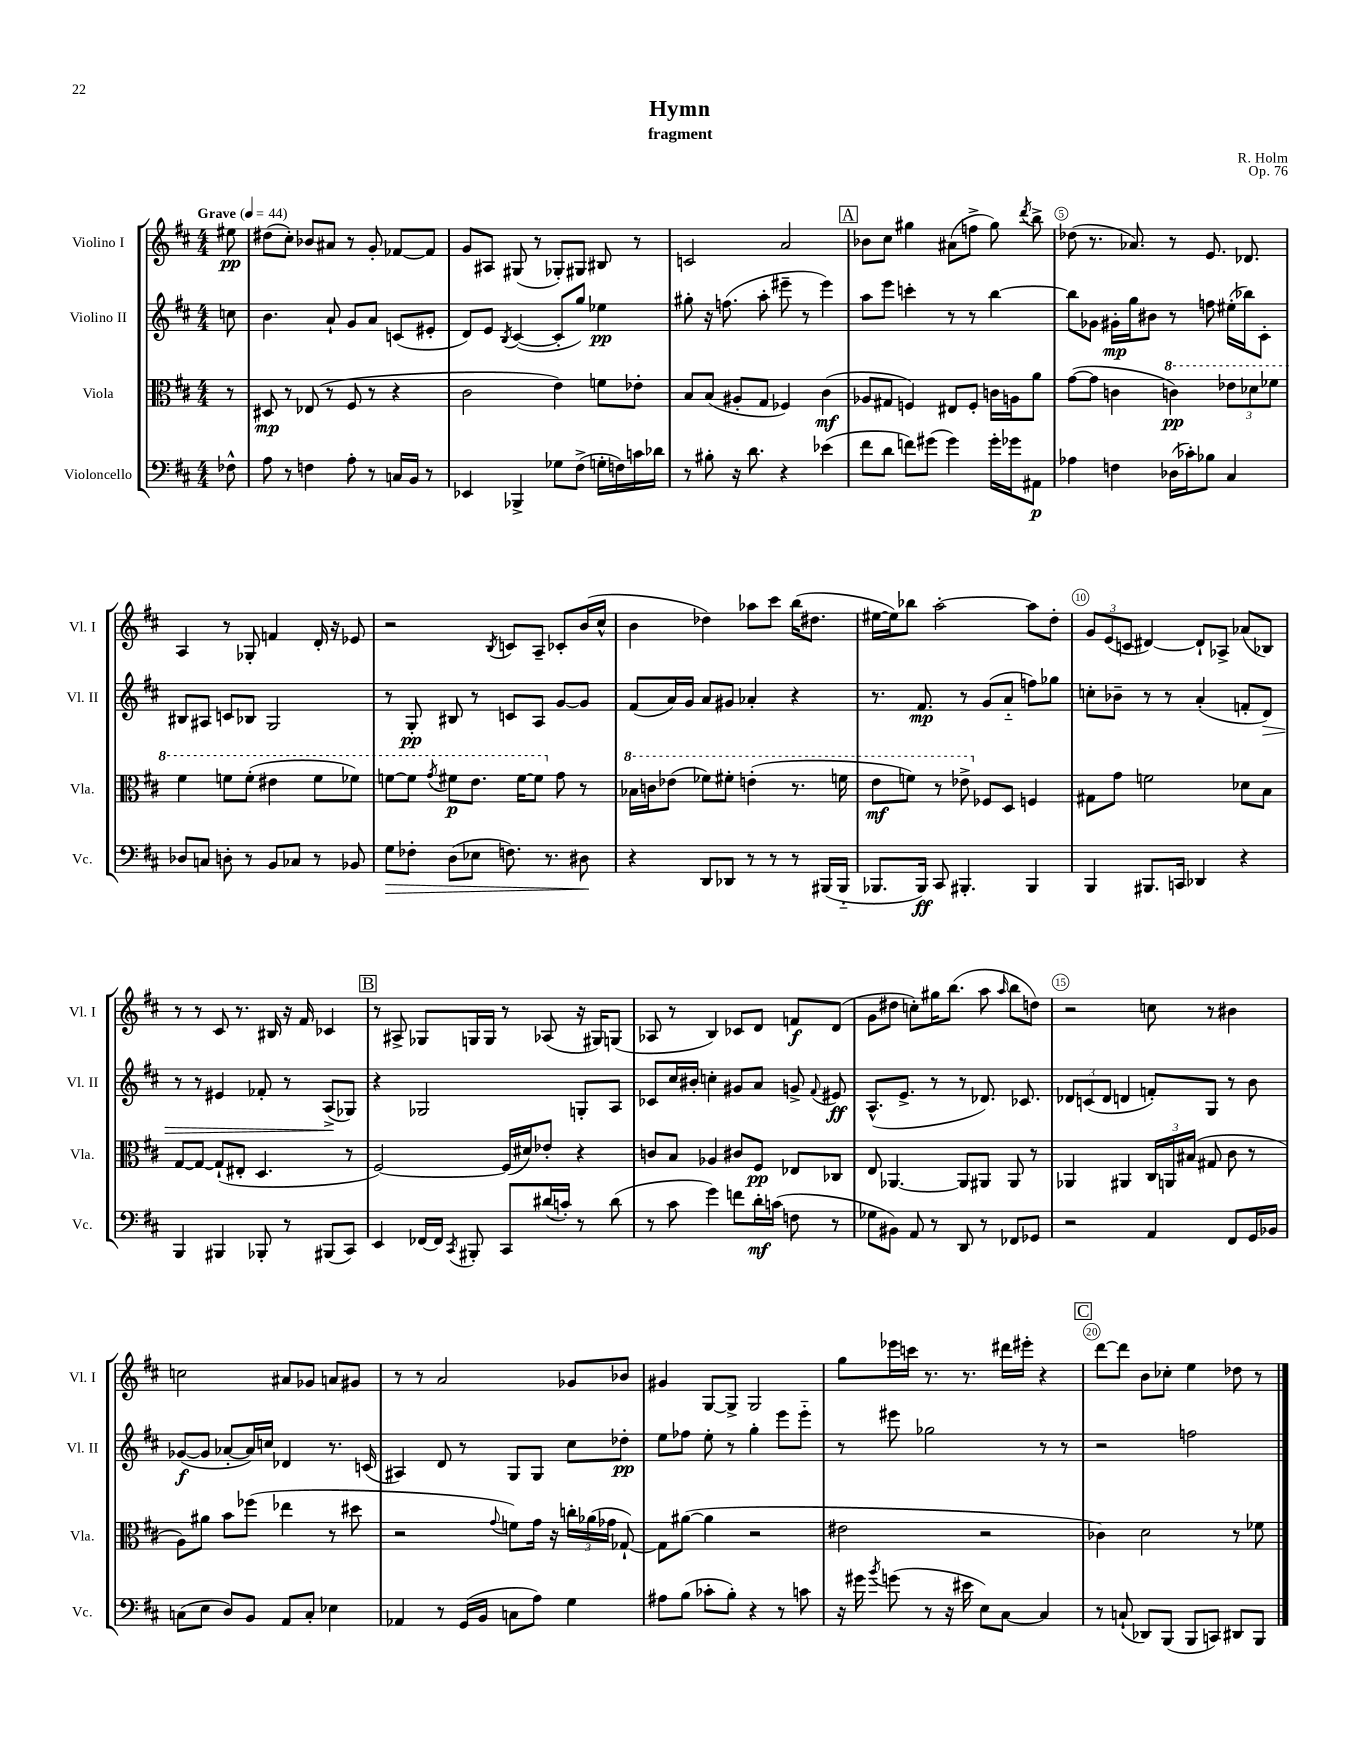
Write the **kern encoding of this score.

**kern	**kern	**kern	**kern
*staff4	*staff3	*staff2	*staff1
*clefF4	*clefC3	*clefG2	*clefG2
*k[f#c#]	*k[f#c#]	*k[f#c#]	*k[f#c#]
*M4/4	*M4/4	*M4/4	*M4/4
*MM44	*MM44	*MM44	*MM44
8F-^^\	8r	8cc\	8ee#\
=	=	=	=
8A\	8D#/	4.b\	(8dd#\L
8r	8r	.	8cc#'\J)
4F\	(8E-/	.	8b-/L
.	8r	8a`/	8a#/J
8A'\	8F#/	8g/L	8r
8r	8r	8a/J	8g'/
16C/LL	4r	(8c/L	[8f-/L
16BB/JJ	.	.	.
8r	.	8e#'/J	8f-/]J
=	=	=	=
4EE-/	2c#\	8d/L)	8g/L
.	.	8e/J	8A#/J
.	.	8qB/	.
4BBB-^/	.	([4c#/	(8G#/
.	.	.	8r
8G-\L	4e\)	8c#'/]L	8G-'/L)
(8F#^\J	.	8gg/J)	8G#/J
16G'\LL	8f\L	4ee-\	8B#/
16F\)	.	.	.
16c\	8e-'\J	.	8r
16d-\JJ	.	.	.
=	=	=	=
8r	8B/L	8gg#'\	2c/
8B#'\	(8B/J	16r	.
.	.	(8.ff\	.
16r	8A#'/L	.	.
8.d\	.	.	.
.	8G/J	8aa'\	.
4r	4F-/)	8eee#~\	2a/
.	.	8r	.
(4e-\	(4c#\	4eee#\)	.
=	=	=	=
8f#\L	8A-/L	8aa\L	8b-\L
8d\J	8G#/J	8eee\J	8cc#\J
8f\L)	4F/)	4ccc'\	4gg#\
(8g#\J	.	.	.
4g#\)	8E#/L	8r	(8a#\L
.	8F'/J	8r	8ff^\J
16g#'\LL	16c\LL	[4bb\	8gg#\)
16g-\J	16A\J	.	.
.	.	.	8qddd/
8AA#\J	8a\J	.	8bb^\
=	=	=	=
4A-\	([8g\L	8bb\]L	(8dd-\
.	8g\]J	8g-\J	8.r
4F\	4c\	16g#'\LL	.
.	.	16gg\J	8.a-/)
.	.	8b#\J	.
(16D-\LL	4cc\)	8r	8r
16c-'\J)	.	.	.
8B-\J	.	8ff\	8.e/
4C#/	12ee-\L	(16ee#'\LL	.
.	.	16bb-\J)	8.d-/
.	12dd-\	.	.
.	.	8c#'\J	.
.	12ff-\J	.	.
=	=	=	=
8D-/L	4ff#\	8B#/L	4A/
8C/J	.	8A#/J	.
8D'\	8ff\L	8c/L	8r
8r	(8ff'\J	8B-/J	8G-'/
8BB/L	4ee#\	2G/	4f/
8C-/J	.	.	.
8r	8ff\L	.	16d'/
.	.	.	16r
8BB-/	8ff-\J)	.	8e-/
=	=	=	=
8G\L	[8ff\L	8r	2r
8F-'\J	8ff\]J	8G'/	.
.	8qgg/	.	.
(8D\L	8ff#\L	8B#/	.
8E-\J	8.ee\J	8r	.
.	.	.	8qB/
8.F\)	.	8c/L	8c/L
.	[16ff#\LK	.	.
.	8ff#\]J	8A/J	8A~/J
8.r	.	.	.
.	8g\	[8g/L	8c-'/L
8D#\	8r	8g/]J	(16b/L
.	.	.	16cc#^^/JJ
=	=	=	=
4r	16b-\LL	(8f#/L	4b\
.	16cc\J	.	.
.	(8ee-\J	16a/L)	.
.	.	16g/JJ	.
8DD/L	8ff-\L)	8a/L	4dd-\)
8DD-/J	8ff#'\J	8g#/J	.
8r	(4ee'\	4a-'/	8aa-\L
8r	.	.	8ccc#\J
8r	8.r	4r	(16bb\LK
.	.	.	8.dd#\J
(16BBB#/LL	.	.	.
16BBB#'~/JJ	16ff\	.	.
=	=	=	=
8.BBB-/L	8ee\L	8.r	[16ee#\LL
.	.	.	16ee#\]J)
.	8ff\J)	.	8bb-\J
16BBB-/Jk)	.	8.f#/	.
8CC#/	8r	.	[2aa'\
4.BBB#'/	8ee-^\	8r	.
.	8F-/L	(8g/L	.
.	8D/J	8a'~/J	.
4BBB#/	4F/	8ff\L)	8aa\]L
.	.	8gg-\J	8dd'\J
=	=	=	=
4BBB/	8G#\L	8cc'\L	12g/L
.	.	.	(12e/
.	8g\J	8b-~\J	.
.	.	.	12c/J
8.BBB#/L	2f\	8r	[4d#/)
.	.	8r	.
16CC/Jk	.	.	.
4DD-/	.	(4a'/	8d#`/]L
.	.	.	8A-^/J
4r	8d-\L	8f'/L	(8a-/L
.	8B\J	8d/J)	8B-/J)
=	=	=	=
4BBB/	[8G/L	8r	8r
.	8G/_J	8r	8r
4BBB#/	(8G`/]L	4e#/	8c#/
.	8E#'/J	.	8.r
8BBB-'/	4.D/	8f-'/	.
.	.	.	16B#/
8r	.	8r	16r
.	.	.	16f#/
(8BBB#/L	.	(8A^/L	4c-/
8CC#/J)	8r	8G-/J)	.
=	=	=	=
4EE/	[2F#/)	4r	8r
.	.	.	8A#^/
[16FF-/LL	.	2G-/	8G-/L
16FF-/]JJ	.	.	.
8qCC#/	.	.	.
8BBB#'/	.	.	16G/L
.	.	.	16G/JJ
8CC#/L	(16F#/]LL	.	8r
.	16d#/J)	.	.
(16d#/L	8e-'/J	.	(8A-/
16c'/JJ)	.	.	.
8r	4r	8G'/L	16r
.	.	.	16G#/LK)
(8d#\	.	8A/J	(8G/J
=	=	=	=
8r	8c/L	8c-/L	8A-/
8c#\	8B/J	16cc#/L	8r
.	.	16b#'/JJ	.
4g\)	4A-/	4cc'\	4B/)
8f\L	8c#/L	8g#/L	8c-/L
16d'\L	8F#/J	8a/J	8d/J
(16c\JJ	.	.	.
8F\	8E-/L	8g^/	8f/L
.	.	8qqf#/	.
8r	8C-/J	8e#/	(8d/J
=	=	=	=
8G-\L	8E/	(8.A^^/L	8g\L
8BB#\J)	[4.AA-/	.	8dd#\J
.	.	8.e^/J	.
8AA/	.	.	8cc'\L)
8r	.	8r	16gg#\K
.	.	.	(8.bb\J
8DD/	8AA-/]L	8r	.
8r	8AA#/J	8.d-/)	8aa\
.	.	.	16qqaa/
8FF-/L	8AA#/	.	8bb\L
.	.	8.c-/	.
8GG-/J	8r	.	8dd\J)
=	=	=	=
2r	4AA-/	12d-/L	2r
.	.	(12c/	.
.	.	12d-/J	.
.	4AA#/	4d/	.
4AA/	24C#/LL	8f'/L)	8cc\
.	24AA/	.	.
.	(24B#/JJ	.	.
.	8G#/	8G/J	8r
8FF#/L	8c#\	8r	4b#\
16GG/L	8r	8b\	.
16BB-/JJ	.	.	.
=	=	=	=
(8C\L	8A\L)	([8g-/L	2cc\
8E\J	8a#\J	8g-/]J	.
8D/L)	8b\L	[8a-'/L	.
8BB/J	(8ff-\J	16a-/]L)	.
.	.	16cc/JJ	.
8AA/L	4ee-\	4d-/	8a#/L
8C'/J	.	.	8g-/J
4E-\	8r	8.r	8a/L
.	8dd#\	.	8g#/J
.	.	(16c/	.
=	=	=	=
4AA-/	2r	4A#/)	8r
.	.	.	8r
8r	.	8d/	2a/
(16GG/LL	.	8r	.
16BB/JJ	.	.	.
.	8qqg/	.	.
8C\L	8f\L)	8G/L	.
8A\J)	16g\Jk	8G/J	.
.	16r	.	.
4G\	24cc'\LL	8cc#\L	8g-/L
.	(24a-\	.	.
.	24g-\JJ	.	.
.	[8G-`/)	8dd-'\J	8b-/J
=	=	=	=
8A#\L	8G-\]L	8ee\L	4g#/
(8B\J	([8a#\J	8ff-\J	.
8c-'\L	4a#\]	8ee'\	[8G/L
8B'\J)	.	8r	8G^/]J
4r	2r	4gg'\	2G/
8r	.	8eee\L	.
8c\	.	8eee'~\J	.
=	=	=	=
16r	2e#\	8r	8gg\L
16g#\	.	.	.
8qb/	.	.	.
(8g\	.	8eee#\	16eee-\L
.	.	.	16ccc\JJ
8r	.	2gg-\	8.r
16r	.	.	.
16e#\	.	.	8.r
8E\L)	2r	.	.
[8C#\J	.	.	16ddd#\LL
.	.	.	16eee#'\JJ
4C#/]	.	8r	4r
.	.	8r	.
=	=	=	=
8r	4c-\)	2r	[8ddd\L
(8C`/	.	.	8ddd\]J
8DD-/L)	2d\	.	8b\L
(8BBB/J	.	.	8cc-'\J
8BBB/L	.	2ff\	4ee\
8CC/J)	.	.	.
8DD#/L	8r	.	8dd-\
8BBB/J	8f-\	.	8r
==	==	==	==
*-	*-	*-	*-
